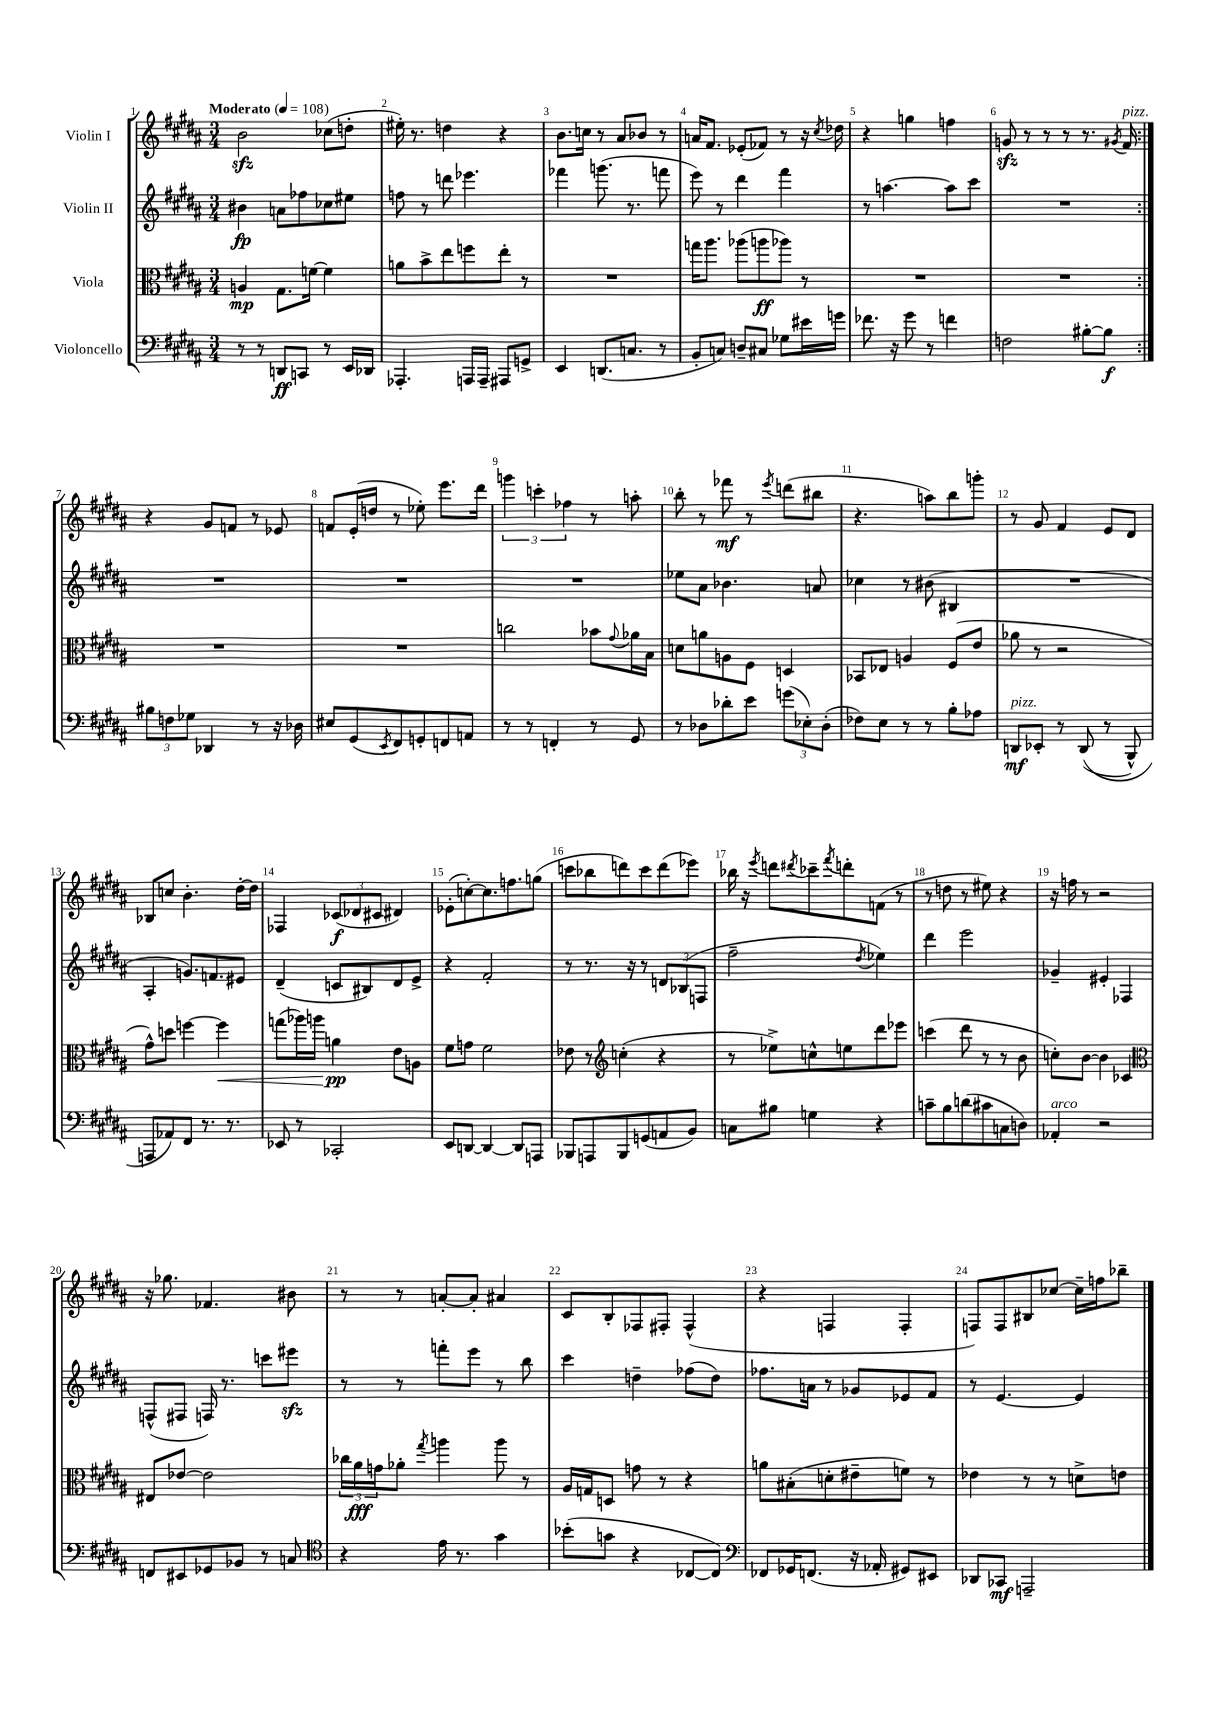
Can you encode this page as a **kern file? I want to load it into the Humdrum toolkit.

**kern	**kern	**kern	**kern
*staff4	*staff3	*staff2	*staff1
*clefF4	*clefC3	*clefG2	*clefG2
*k[f#c#g#d#a#]	*k[f#c#g#d#a#]	*k[f#c#g#d#a#]	*k[f#c#g#d#a#]
*M3/4	*M3/4	*M3/4	*M3/4
*MM108	*MM108	*MM108	*MM108
8r	4A/	4b#\	2b\
8r	.	.	.
8DD/L	8.G#\L	8a\L	.
8CC/J	.	8ff-\	.
.	[16f\Jk	.	.
8r	4f\]	8cc-\	(8cc-\L
16EE/LL	.	8ee#\J	8dd'\J
16DD-/JJ	.	.	.
=	=	=	=
4.AAA-'/	8a\L	8ff\	16ee#'\)
.	.	.	8.r
.	8b^\	8r	.
.	8ee\	8ddd\	4dd\
16AAA/LL	8ff\	4.eee-\	.
16AAA~/JJ	.	.	.
8AAA#/L	8ee'\J	.	4r
8GG^/J	8r	.	.
=	=	=	=
4EE/	2.r	4fff-\	8.b\L
.	.	.	16cc\Jk
(8.DD/L	.	(8.ggg\	8r
.	.	.	8a#/L
8.C/J	.	8.r	.
.	.	.	8b-/J
8r	.	8fff\	8r
=	=	=	=
8BB'/L	16gg\LK	8eee\)	16a/LK
.	8.aa#\J	.	8.f#/J
8C/J)	.	8r	.
8D~/L	(8aa-\L	4ddd#\	(8e-'/L
8C#/J	8aa\	.	8f-/J)
8G-\L	8aa-\J)	4fff#\	8r
16e#\L	8r	.	16r
.	.	.	8qcc#/
16g\JJ	.	.	16dd-\
=	=	=	=
8.f-\	2.r	8r	4r
.	.	[4.aa\	.
16r	.	.	.
8g#\	.	.	4gg\
8r	.	.	.
4f\	.	8aa\]L	4ff\
.	.	8ccc#\J	.
=	=	=	=
2F\	2.r	2.r	8g/
.	.	.	8r
.	.	.	8r
.	.	.	8r
[8B#'\L	.	.	8.r
8B#\]J	.	.	.
.	.	.	8qg#/
.	.	.	16f#/
=:|!	=:|!	=:|!	=:|!
12B#\L	2.r	2.r	4r
12F\	.	.	.
12G-\J	.	.	.
4DD-/	.	.	8g#/L
.	.	.	8f/J
8r	.	.	8r
16r	.	.	8e-/
16D-\	.	.	.
=	=	=	=
8E#/L	2.r	2.r	8f/L
(8GG#/	.	.	(16e'/L
.	.	.	16dd/JJ
8qEE/	.	.	.
8FF#/)	.	.	8r
8GG'/	.	.	8ee-'\)
8FF/	.	.	8.eee\L
8AA/J	.	.	.
.	.	.	16ddd#\Jk
=	=	=	=
8r	2cc\	2.r	6ggg\
8r	.	.	.
.	.	.	6ccc'\
4FF'/	.	.	.
.	.	.	6ff-\
8r	8b-\L	.	8r
.	8qqg#/	.	.
8GG#/	16a-\L	.	8aa'\
.	16B\JJ	.	.
=	=	=	=
8r	8d\L	8ee-\L	8bb'\
8D-\L	8a\	8a#\J	8r
8d-'\	8A\	4.b-\	8fff-\
8e\J	8F#\J	.	8r
.	.	.	8qeee/
(12g\L	4D/	.	(8ddd\L
12E-'\)	.	.	.
.	.	8a/	8bb#\J
(12D-'\J	.	.	.
=	=	=	=
8F-\L)	8BB-/L	4cc-\	4.r
8E\J	8E-/J	.	.
8r	4A/	8r	.
8r	.	(8b#\	8aa\L)
8B'\L	(8F#/L	4B#/	8bb\
8A-\J	8e/J	.	8ggg'\J
=	=	=	=
8DD/L	8a-\	2.r	8r
8EE-'/J	8r	.	8g#/
8r	2r	.	4f#/
&((8DD/	.	.	.
8r	.	.	8e/L
8BBB^^/)	.	.	8d#/J
=	=	=	=
8AAA/L	8g#^^\L)	4A#'/	8B-/L
8AA-/&)	8dd\J	.	8cc/J
8FF#/J	[4ff\	8.g/L)	4.b'\
8.r	.	.	.
.	.	8.f/	.
.	4ff\]	.	.
8.r	.	.	.
.	.	8e#/J	[16dd#'\LL
.	.	.	16dd#\]JJ
=	=	=	=
8EE-/	(8gg\L	(4d#~/	4F-/
8r	16aa-\L)	.	.
.	16aa\JJ	.	.
2CC-'/	4a\	8c/L	(12c-/L
.	.	.	12d-/
.	.	8B#/)	.
.	.	.	12c#/J
.	8e\L	8d#/	4d#/)
.	8A\J	8e^/J	.
=	=	=	=
8EE/L	8f#\L	4r	(8e-'\L
[8DD/J	8g\J	.	[8cc'\)
4DD/_	2f#\	2f#'/	8.cc\]
.	.	.	8.ff\
8DD/]L	.	.	.
8AAA/J	.	.	(8gg\J
=	=	=	=
8BBB-/L	8e-\	8r	8ccc\L
8AAA/	8r	8.r	8bb-\
*	*clefG2	*	*
8BBB-/	(4cc'\	.	8ddd\)
.	.	16r	.
(8GG/	.	8r	8ccc\
8AA/	4r	12d/L	(8ddd\
.	.	(12B-/	.
8BB/J)	.	.	8eee-\J)
.	.	12F/J	.
=	=	=	=
8C\L	8r	2ff#~\	16bb-\
.	.	.	16r
.	.	.	8qeee/
8B#\J	8ee-^\L)	.	8ddd\L
.	.	.	8qddd#/
4G\	8cc^^\	.	8ccc-~\
.	.	.	8qfff#/
.	8ee\	.	8ddd'\
.	.	8qdd#/	.
4r	8ddd#\	4ee-\)	(8f\J
.	8eee-\J	.	8r
=	=	=	=
8c~\L	(4ccc\	4ddd#\	8r
8B\	.	.	8dd\
(8d\	8ddd#\	2eee\	8r
8c#\	8r	.	8ee#\)
8C\	8r	.	4r
8D\J)	8b\	.	.
=	=	=	=
4AA-'/	8cc'\L)	4g-~/	16r
.	.	.	16ff\
.	[8b\J	.	8r
2r	4b\]	4e#'/	2r
.	4c-/	4F-/	.
=	=	=	=
*	*clefC3	*	*
8FF/L	8E#/L	(8F^^/L	16r
.	.	.	8.gg-\
8EE#/	[8e-/J	8F#/J	.
8GG-/	2e-\]	16F/)	4.f-/
.	.	8.r	.
8BB-/J	.	.	.
8r	.	8ccc\L	.
8C/	.	8eee#\J	8b#\
=	=	=	=
*clefC4	*	*	*
4r	24cc-\LL	8r	8r
.	24a#\	.	.
.	24g\J	.	.
.	8a-'\J	8r	8r
.	8qgg#/	.	.
16e\	4aa\	8fff'\L	[8a'/L
8.r	.	.	.
.	.	8eee\J	8a'/]J
4g#\	8aa\	8r	4a#/
.	8r	8bb\	.
=	=	=	=
(8b-'\L	16A#/LL	4ccc#\	8c#/L
.	16G/J	.	.
8g\J	8D/J	.	8B'/
4r	8g\	4dd~\	8F-/
.	8r	.	8F#'/J
[8C-/L	4r	(8ff-\L	(4F#^^/
8C-/]J)	.	8dd\J)	.
=	=	=	=
*clefF4	*	*	*
8FF-/L	8a\L	8.ff-\L	4r
16GG-/K	(8B#'\	.	.
(8.FF/J	.	16a\Jk	.
.	8d'\	8r	4F/
16r	8e#~\	8g-/L	.
16AA-'/	.	.	.
8GG#/L)	8f\J)	8e-/	4F'/
8EE#/J	8r	8f#/J	.
=	=	=	=
8DD-/L	4e-\	8r	8F/L)
8CC-/J	.	[4.e/	8F/
2AAA~/	8r	.	8B#/
.	8r	.	[8cc-/J
.	8d^\L	4e/]	16cc-~\]LL
.	.	.	16ff\J
.	8e\J	.	8bb-~\J
==	==	==	==
*-	*-	*-	*-
